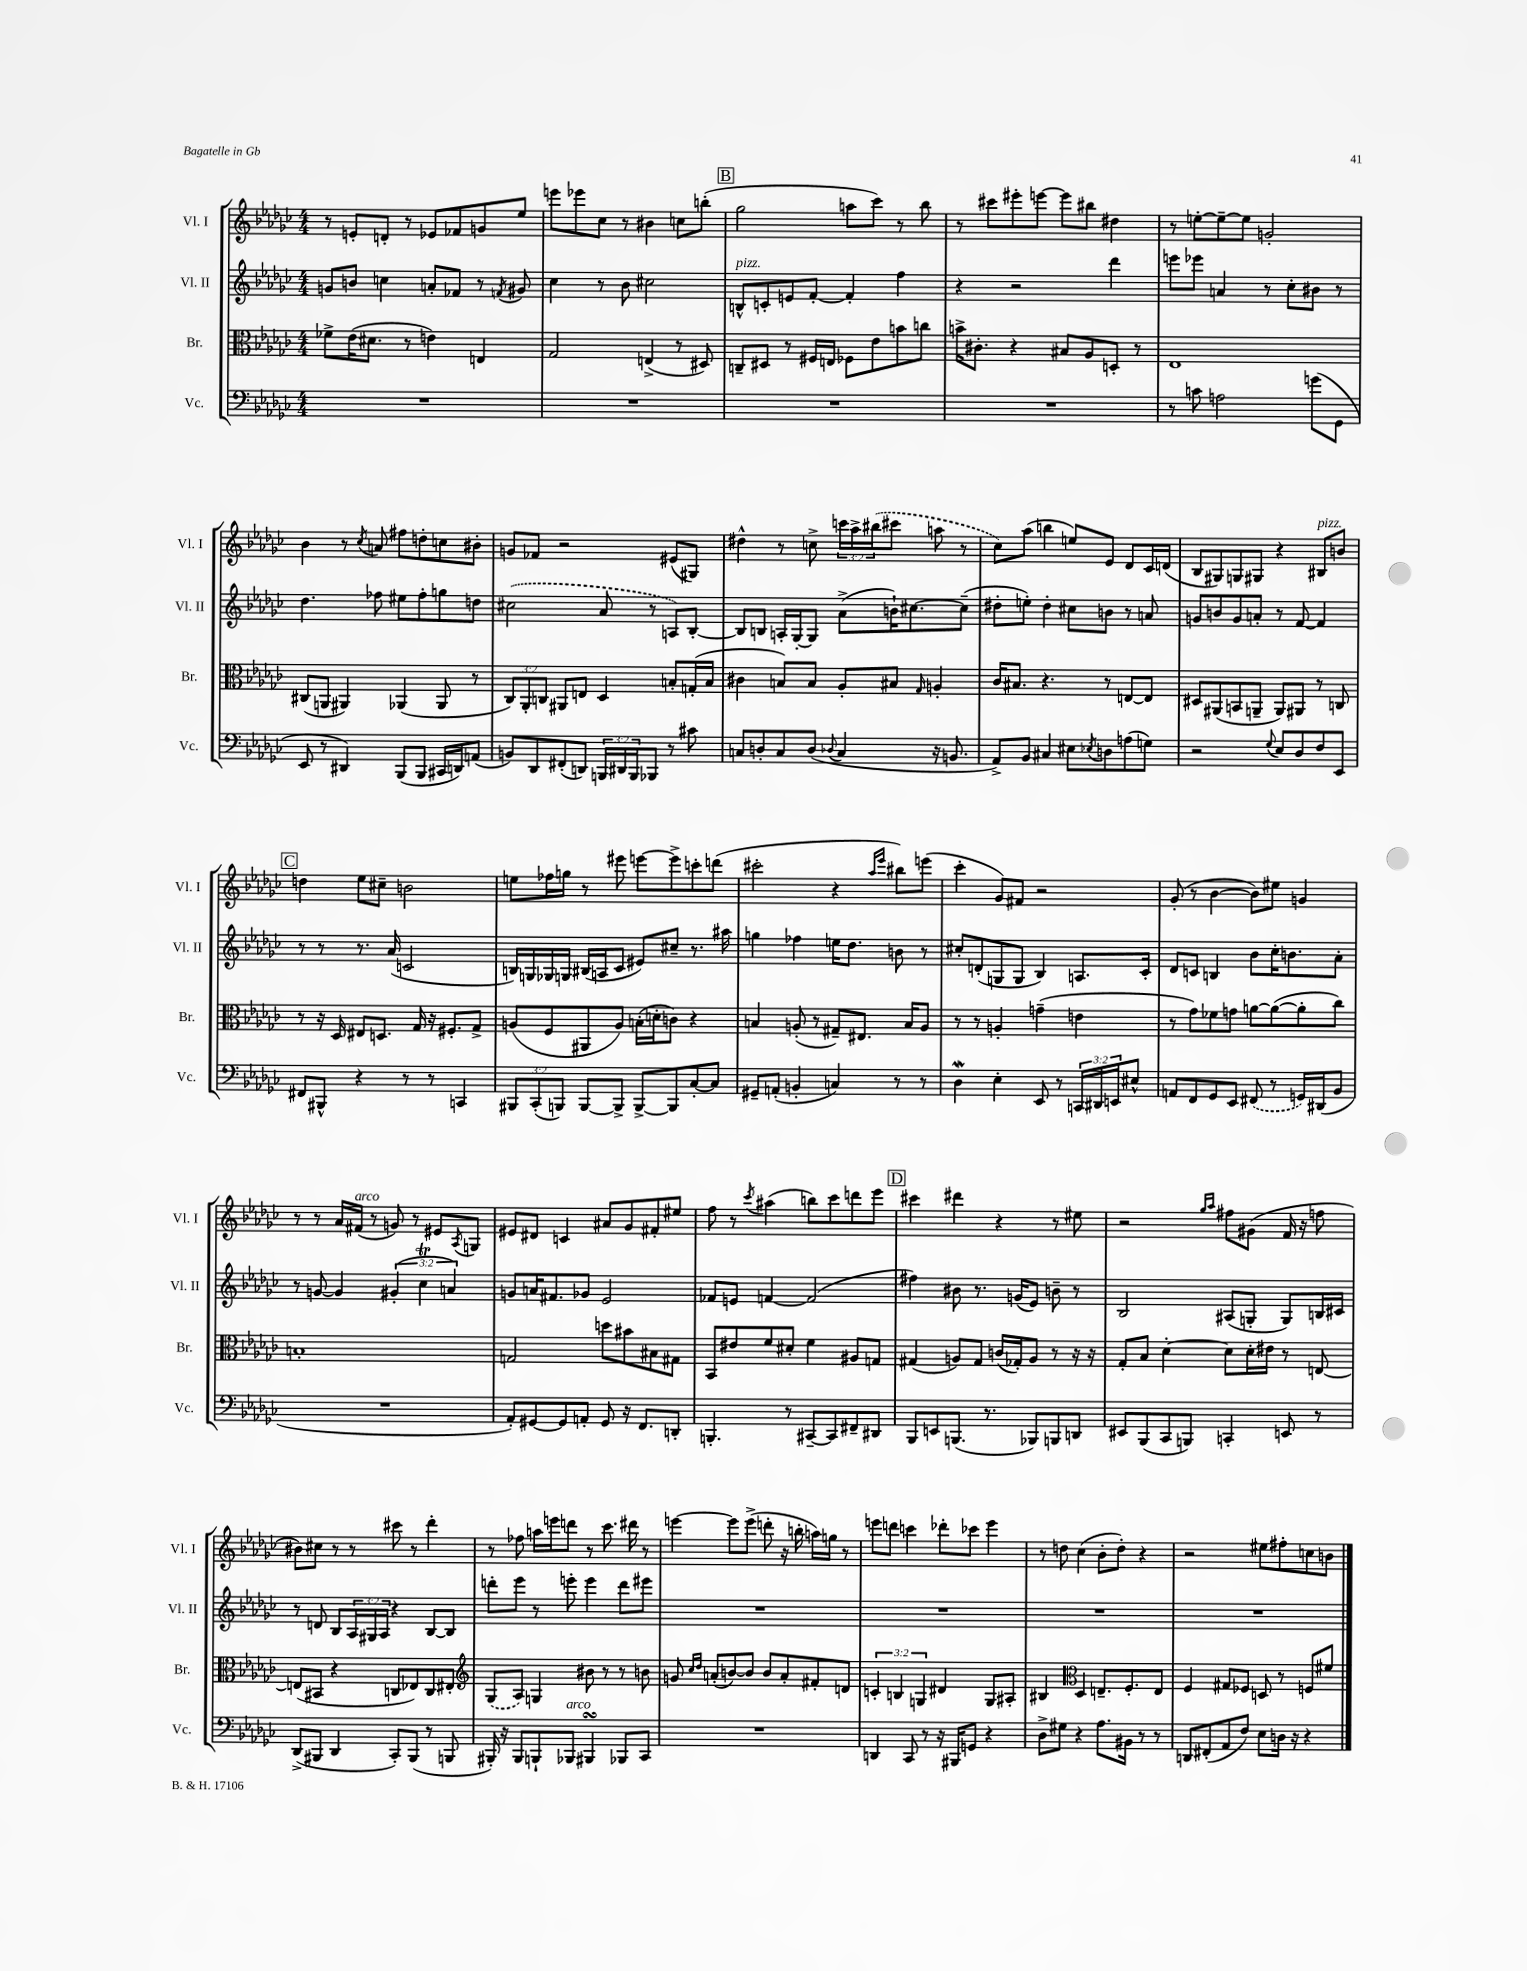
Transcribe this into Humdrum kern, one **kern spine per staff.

**kern	**kern	**kern	**kern
*staff4	*staff3	*staff2	*staff1
*clefF4	*clefC3	*clefG2	*clefG2
*k[b-e-a-d-g-c-]	*k[b-e-a-d-g-c-]	*k[b-e-a-d-g-c-]	*k[b-e-a-d-g-c-]
*M4/4	*M4/4	*M4/4	*M4/4
1r	8f-^	8g	8r
.	(16e-	8b	8e'
.	8.d#	.	.
.	.	4cc	8d'
.	8r	.	8r
.	4e)	8a'	8e-
.	.	8f-	8f-
.	4E	8r	8g
.	.	8qf	.
.	.	8g#	8ee-
=	=	=	=
1r	2G-	4cc-	8eee
.	.	.	8eee-
.	.	8r	8cc-
.	.	8b-	8r
.	(4E^	2cc#	4b#
.	8r	.	8cc
.	8D#)	.	(8bb'
=	=	=	=
1r	8C~	8B^^	2gg-
.	8D#	8c'	.
.	8r	8e	.
.	16F#	[8f'	.
.	16E	.	.
.	8F-	4f']	8aa
.	8e-	.	8ccc-)
.	8b	4ff	8r
.	8cc	.	8bb-
=	=	=	=
1r	16b^	4r	8r
.	8.c#'	.	.
.	.	.	8ccc#
.	4r	2r	8eee#'
.	.	.	[8eee
.	8B#	.	8eee]
.	8A-	.	8bb#
.	8D'	4ddd-	4dd#
.	8r	.	.
=	=	=	=
8r	1E-	8eee	8r
8c	.	8eee-	[8ee'
2A	.	4a	8ee~_
.	.	.	8ee]
.	.	8r	2g'
.	.	8cc-'	.
(8g	.	8b#	.
8GG-	.	8r	.
=	=	=	=
8EE-	(8C#	4.dd-	4b-
8r	8AA	.	.
4DD#)	4AA#)	.	8r
.	.	.	8qcc-
.	.	8ff-	8a
(8BBB-	(4AA-	8ee#	8ff#
8BBB-	.	8ff-'	8dd'
16CC#	8AA-	8gg	8cc
16DD)	.	.	.
(8AA	8r	8dd	8b#'
=	=	=	=
8BB)	12C-)	(2cc#	8g
.	12AA-'	.	.
8DD-	.	.	8f-
.	12C	.	.
(8FF#'	8AA#	.	2r
8DD)	8E	.	.
24BBB	4D-	8a-	.
24DD#	.	.	.
24BBB	.	.	.
8BBB-	.	8r	.
8r	8B'	8A)	(8e#
8c#	(16G'	[8B-'	8G#)
.	16B	.	.
=	=	=	=
8C	4c#	8B-]	4dd#^^
8D'	.	8B	.
8C	8B)	16A'	8r
.	.	[16G-'	.
(8D	8B	8G-]	8cc^
8qqD-	.	.	.
4C	8A-'	(8a-^	24ccc
.	.	.	24aa-^
.	.	.	(24bb#
.	8B#	16b`)	8ccc#
.	.	[8.cc#	.
.	16qqG-	.	.
16r	4A'	.	8aa
8.BB	.	.	.
.	.	(8cc#~]	8r
=	=	=	=
8AA-^)	16c-	8dd#'	8cc-)
.	8.B#	.	.
8BB-	.	8ee')	(8aa-
4C#	4.r	4dd#'	4bb
8E#	.	8cc#	8ee)
8qE-	.	.	.
8D	8r	8b	8e-
(8A	[8E	8r	8d-
8G)	8E]	8a	16c-
.	.	.	(16d
=	=	=	=
2r	8D#	8g	8B-
.	(8AA#	8b	8G#)
.	8BB	8g	8G
.	8AA~	8a'	8G#
8qqG-	.	.	.
8E-	8AA)	8r	4r
8D-	8AA#	[8f	.
8F	8r	4f]	8B#
8EE-	8C	.	8b
=	=	=	=
8FF#	8r	8r	4dd
8BBB#^^	16r	8r	.
.	16D-	.	.
4r	8E#	8.r	8ee-
.	8.D	.	8cc#~
.	.	(16a-	.
8r	.	2c	2b
.	16G-	.	.
8r	16r	.	.
.	8.F#'	.	.
4CC	.	.	.
.	8G-^	.	.
=	=	=	=
12BBB#	(8A	16B)	8ee
.	.	16G	.
(12CC-'	.	.	.
.	8F	16G-	16ff-
12BBB)	.	.	.
.	.	16G	16gg
[8BBB	8AA#	(16B#	8r
.	.	16A	.
8BBB^]	8A)	8c-	8eee#
[8BBB^	(16B'	8e#)	[8eee
.	16d'	.	.
8BBB]	8c)	8cc#~	8eee^]
[8C-'	4r	8.r	8ccc'
8C-]	.	.	(8ddd
.	.	16aa#	.
=	=	=	=
8GG#~	4B	4gg	2ccc#'
(8AA'	.	.	.
4BB'	(8A'	4ff-	.
.	8r	.	.
4C)	8G#~)	16ee	4r
.	.	8.dd-	.
.	8.E#	.	.
.	.	.	16qqaa-
.	.	.	16qqeee-
8r	.	8b	8bb#)
.	16B	.	.
8r	8A	8r	(8eee
=	=	=	=
4D-	8r	8cc#'	4ccc-'
.	8r	(8d'	.
4E-'	4A'	8G	8g-)
.	.	8G	8f#
8EE-	(4g~	4B-)	2r
8r	.	.	.
24CC	4e	8.A	.
24DD#	.	.	.
24EE	.	.	.
8E#^^	.	.	.
.	.	16c-'	.
=	=	=	=
8AA	8r	8d-	(8g-'
8FF	8g-)	8c	8r
8GG-	8f-	4B	[4b-
8EE-	8g	.	.
(8FF#	[8a	8b-	8b-])
8r	(8a_	16cc-'	8ee#
.	.	8.b	.
16GG)	8a']	.	4g
(16DD#	.	.	.
8BB-	8cc-)	8a-'	.
=	=	=	=
1r	1B'	8r	8r
.	.	[8g	8r
.	.	4g]	16a-
.	.	.	(16f#
.	.	.	8r
.	.	(6g#'	8g)
.	.	.	8r
.	.	6cc-	.
.	.	.	8e#
.	.	6a)	.
.	.	.	8qA-
.	.	.	8G
=	=	=	=
8AA-')	2G	8g	8e#
[8GG#	.	16a	8d#
.	.	8.f#	.
8GG#]	.	.	4c
8AA'	.	8g-	.
8GG#	8dd	2e-	8a#
16r	8b#	.	8g-
8.FF	.	.	.
.	8B#	.	8f#'
8DD'	8G#	.	8ee#
=	=	=	=
4.BBB'	8BB-	8f-	8ff
.	8e#	8e	8r
.	.	.	8qccc-
.	8f	[4f	(4aa#
8r	8d#'	.	.
[8CC#~	4f	(2f]	8bb)
8CC#]	.	.	8ccc-
8FF#~	8A#	.	8ddd
8DD#	8G	.	8eee-
=	=	=	=
8BBB-	(4G#	4ff#)	4ccc#
8EE	.	.	.
(8.BBB	8A)	8b#	4ddd#
.	8G#	8.r	.
8.r	.	.	.
.	(16c	.	4r
.	16G-')	(16g	.
8BBB-)	8A	8e-)	.
8BBB	8r	8b~	8r
8DD	16r	8r	8ee#
.	16r	.	.
=	=	=	=
8EE#	8G-'	2B-	2r
(8BBB-	8B-	.	.
8CC-	[4d-'	.	.
8BBB)	.	.	.
.	.	.	16qqgg-
.	.	.	16qqaa-
4CC'	8d-]	(8A#	8ff#
.	16d-'	8G'	(8g#
.	16e#	.	.
8EE	8r	8G)	16f
.	.	.	16r
8r	[8E	16B	8ff
.	.	16c#	.
=	=	=	=
(8DD-^	(8E]	8r	8b#)
8BBB#	8BB#	8d	8cc#
4DD-	4r	8B-	8r
.	.	24A-	8r
.	.	24G#	.
.	.	24A-	.
8CC-')	8C	4r	8ccc#
(8BBB#	8E-)	.	8r
8r	8C	[8B-	4ddd-'
8BBB	8E#'	8B-]	.
=	=	=	=
*	*clefG2	*	*
16BBB#')	(8G-	8ddd'	8r
16r	.	.	.
8BBB#	8A-)	8eee-	8ff-
8BBB`	4G	8r	16aa
.	.	.	16eee
8BBB-	.	8eee'	8ddd
4BBB#	8b#	4eee	8r
.	8r	.	8.ccc-
8BBB-	8r	8ddd	.
.	.	.	16ddd#
8CC-	8b	8eee#	8r
=	=	=	=
1r	8g	1r	[4eee
.	16qqcc-	.	.
.	16qqdd-	.	.
.	(8a'	.	.
.	[8b)	.	8eee]
.	8b]	.	(8eee^
.	8b	.	8ddd'
.	8a'	.	16r
.	.	.	16bb'
.	8f#'	.	16aa)
.	.	.	16gg
.	8d	.	8r
=	=	=	=
4DD	6c'	1r	8eee
.	.	.	8ddd
.	6B	.	.
8CC-	.	.	4ccc
.	6G	.	.
8r	.	.	.
16r	4d#	.	8ddd-'
16BBB#	.	.	.
8GG	.	.	8ccc-
4r	8G	.	4eee
.	8A#'	.	.
=	=	=	=
8D-^	4B#	1r	8r
8G#	.	.	8dd
*	*clefC3	*	*
4r	4D-	.	(4cc-
8.A-	8.E~	.	8b-'
.	.	.	8dd')
16BB#	8.F'	.	.
8r	.	.	4r
8r	8E	.	.
=	=	=	=
8DD	4F	1r	2r
(8FF#'	.	.	.
8AA-	8G#	.	.
8F)	8F-	.	.
8E-	8D	.	8ee#
16D	8r	.	8ff#'
16r	.	.	.
4r	8F	.	8cc
.	8f#	.	8b
==	==	==	==
*-	*-	*-	*-
